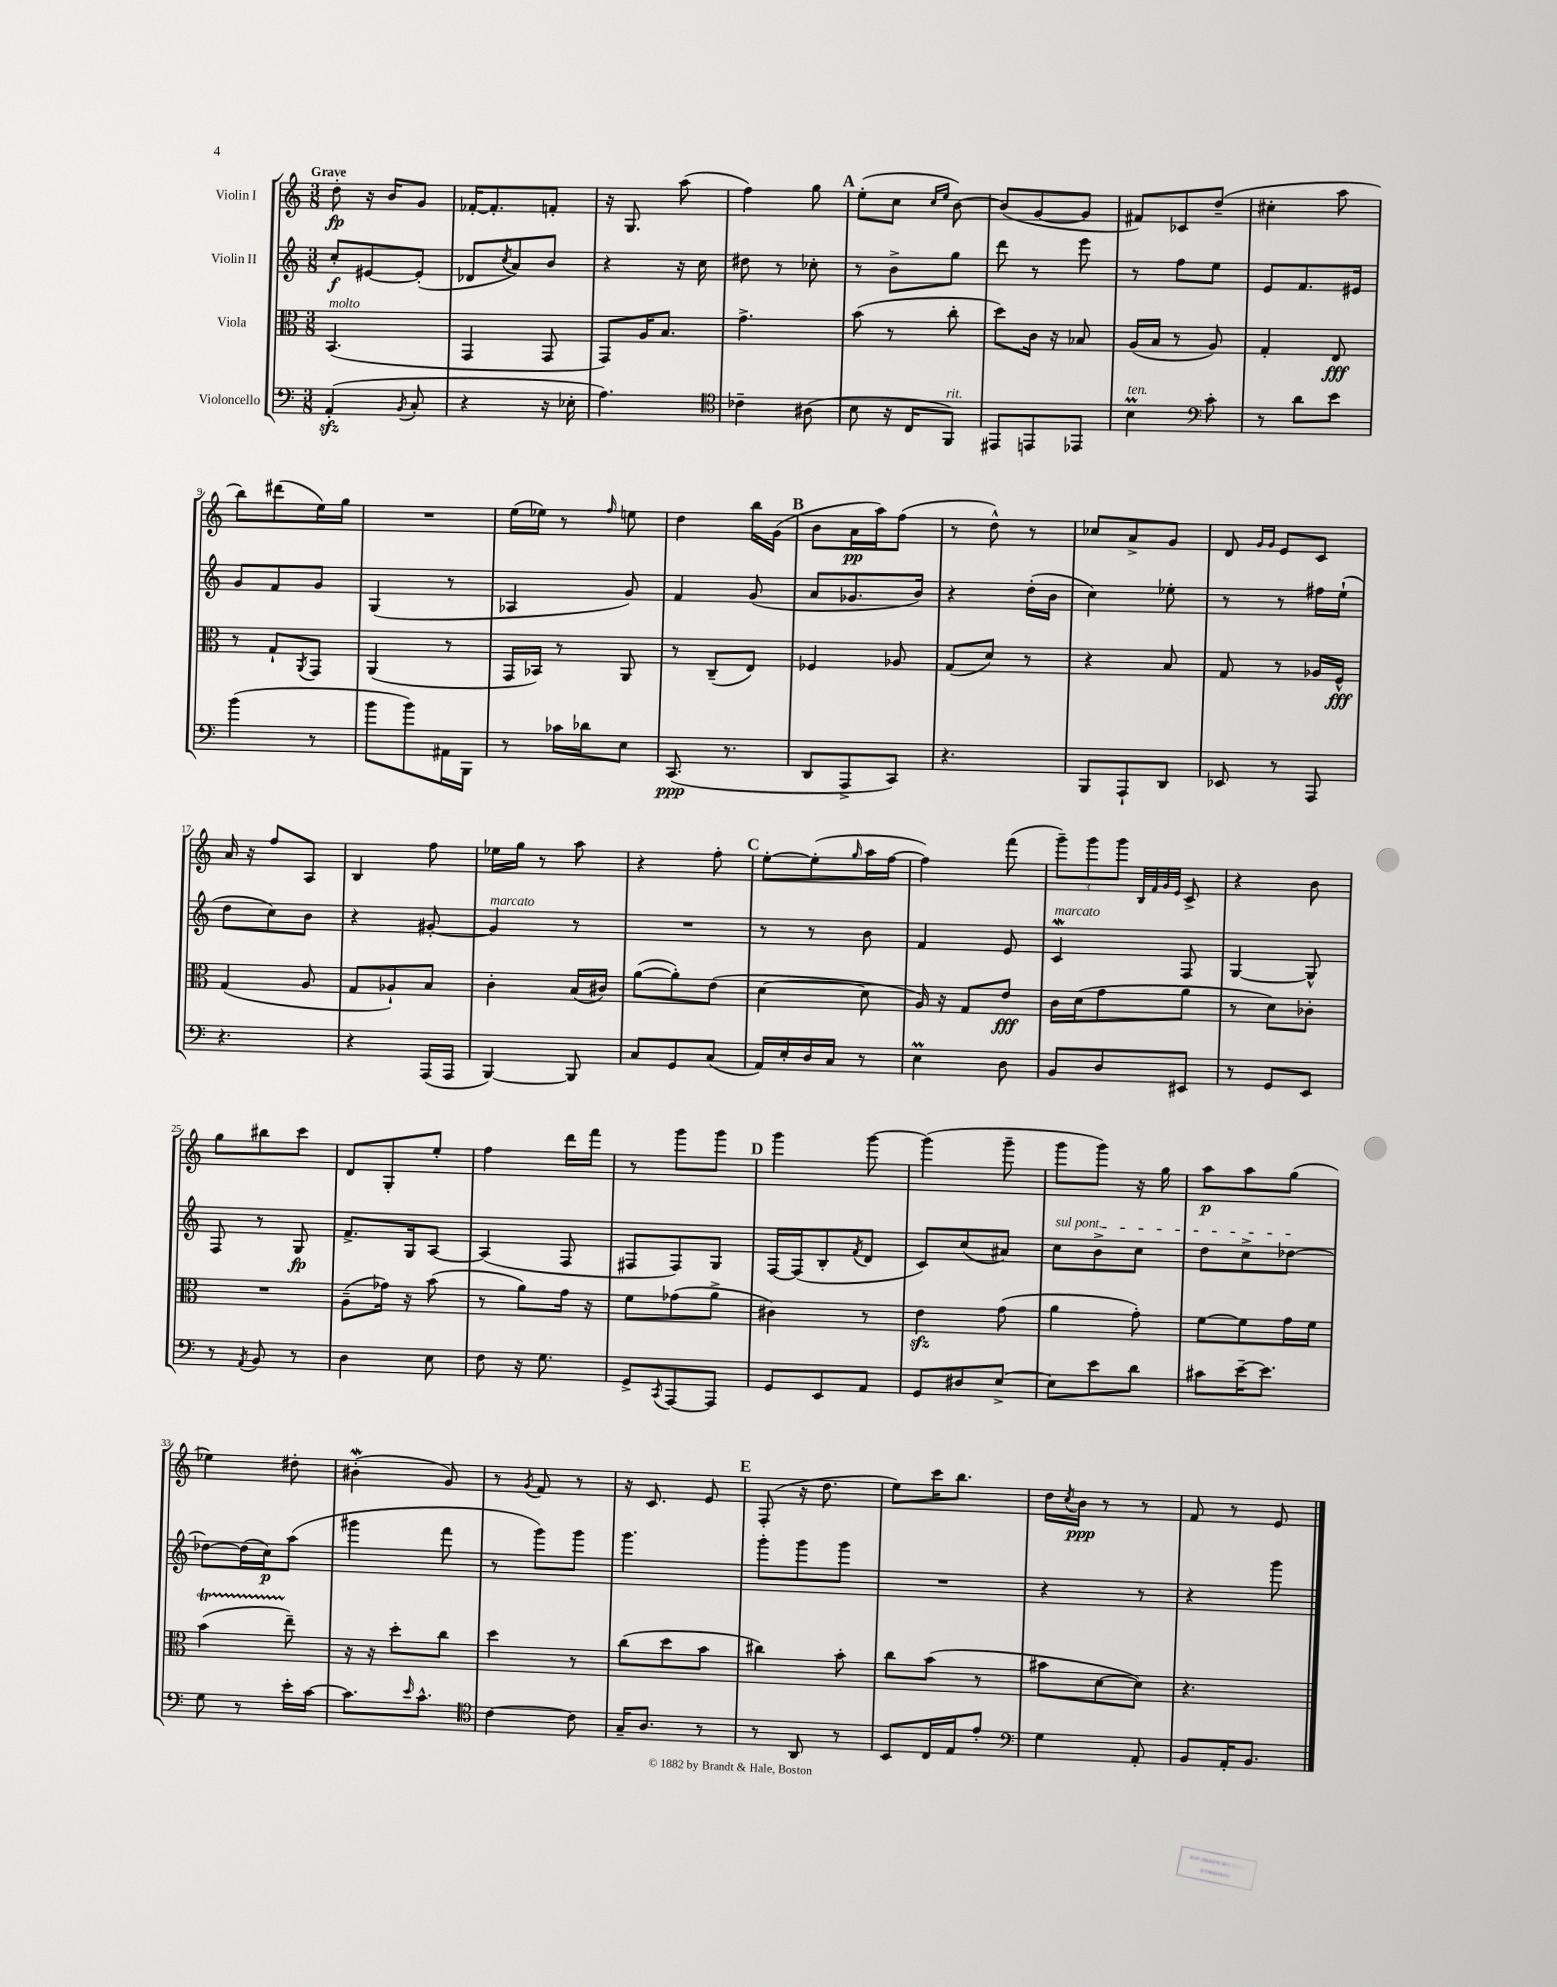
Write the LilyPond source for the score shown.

<<
\new StaffGroup <<
\new Staff = "s0" \with { instrumentName = "Violin I" } {
    \clef treble \key c \major \numericTimeSignature \time 3/8 \tempo "Grave"
    d''8-.\fp r16 b'16 g'8 |
    fes'16~-. fes'8.-. f'8-. |
    r16 g8. a''8( |
    f''4) g''8 |
    \mark \markup { \bold "A" } e''8-.( c''8 \grace { c''16 e''16 } b'8~) |
    b'8( g'8~ g'8 |
    fis'8) ces'8 d''8--( |
    cis''4-. a''8 |
    b''8) dis'''8( e''16) g''16 |
    R4. |
    e''16( ees''16) r8 \grace { f''16 } e''8 |
    d''4 b''16 g'16( |
    \mark \markup { \bold "B" } b'8 a'16\pp a''16) f''8( |
    r8 d''8-^) r8 |
    ces''8 a'8-> g'8 |
    d'8 \grace { g'16 g'16 } e'8 c'8 |
    a'16 r16 f''8 a8 |
    b4 f''8 |
    ees''16 g''16 r8 a''8 |
    r4 f''8-. |
    \mark \markup { \bold "C" } e''8~-. e''8-.( \grace { g''16 } a''16 f''16~ |
    f''4) f'''8( |
    \tuplet 3/2 { g'''8--) g'''8 g'''8 } \grace { b32 f'32 g'32 e'32 } c'8-> |
    r4 b'8 |
    g''8 bis''8 c'''8 |
    d'8 g8-. e''8-. |
    f''4 d'''16 f'''16 |
    r8 g'''8 g'''8 |
    \mark \markup { \bold "D" } g'''4 g'''8~ |
    g'''4( g'''8-- |
    g'''8 g'''8) r16 g''16 |
    a''8\p a''8 g''8( |
    ees''4) dis''8-. |
    bis'4-.\mordent( g'8) |
    r8 \acciaccatura { g'8 } f'8 r8 |
    r16 c'8. e'8 |
    \mark \markup { \bold "E" } f8-.( r16 d''8. |
    e''8) c'''16 b''8. |
    d''16 \acciaccatura { c''8 } b'16\ppp r8 r8 |
    f'8 r8 e'8 \bar "|." |
}
\new Staff = "s1" \with { instrumentName = "Violin II" } {
    \clef treble \key c \major \numericTimeSignature \time 3/8
    c''8-.\f eis'8~ eis'8-.( |
    des'8 \acciaccatura { c''8 } a'8) b'8 |
    r4 r16 c''16 |
    dis''8 r8 ces''8-. |
    \mark \markup { \bold "A" } r8 b'8-> g''8 |
    d'''8 r8 e'''8 |
    r8 f''8 e''8 |
    e'8 f'8. eis'16 |
    g'8 f'8 g'8 |
    g4( r8 |
    aes4 g'8) |
    f'4 g'8( |
    \mark \markup { \bold "B" } a'8 ges'8. b'16) |
    r4 d''16-.( b'16 |
    c''4) ees''8-. |
    r8 r8 fis''16 e''16-!( |
    d''8 c''8) b'8 |
    r4 gis'8~-. |
    gis'4^\markup { \italic "marcato" } r8 |
    R4. |
    \mark \markup { \bold "C" } r8 r8 b'8 |
    f'4 e'8 |
    c'4\mordent^\markup { \italic "marcato" } f8 |
    g4~ g8-^ |
    f8 r8 g8\fp |
    f'8.-> g16 a8~ |
    a4( f8 |
    fis8 fis8) g8 |
    \mark \markup { \bold "D" } f16~ f16( b8-. \acciaccatura { f'8 } d'8 |
    c'8) c''8( ais'8) |
    \once \override TextSpanner.bound-details.left.text = \markup { \italic "sul pont." } c''8\startTextSpan b'8-> c''8 |
    d''8 c''8-> des''8~\stopTextSpan |
    des''8~ des''16( c''16\p) a''8( |
    gis'''4 f'''8 |
    r8 g'''8) g'''8 |
    g'''4. |
    \mark \markup { \bold "E" } g'''8-. g'''8 g'''8 |
    R4. |
    r4 r8 |
    r4 g'''8 \bar "|." |
}
\new Staff = "s2" \with { instrumentName = "Viola" } {
    \clef alto \key c \major \numericTimeSignature \time 3/8
    b,4.^\markup { \italic "molto" }( |
    g,4 g,8 |
    g,8) a16 b8. |
    g'4.-> |
    \mark \markup { \bold "A" } b'8( r8 c''8-. |
    d''8) c'16 r16 bes8 |
    a16( b16 r8 a8) |
    g4-. e8\fff |
    r8 g8-! \acciaccatura { a,8 } g,8 |
    a,4( r8 |
    g,16 bes,16) r8 a,8 |
    r8 c8--( e8) |
    \mark \markup { \bold "B" } fes4 aes8 |
    g8( d'8) r8 |
    r4 b8 |
    g8 r8 aes16 f16-^\fff |
    g4( a8 |
    g8 aes8-!) b8 |
    c'4-. b16( cis'16) |
    a'8~( a'8-.) e'8( |
    \mark \markup { \bold "C" } d'4~ d'8 |
    a16) r16 g8 e'8\fff |
    c'16 d'16( g'8 a'8 |
    r8 d'8) ces'8-. |
    R4. |
    a8--( ges'16) r16 b'8( |
    r8 a'8) g'16 r16 |
    f'8 ges'8( a'8-> |
    \mark \markup { \bold "D" } cis'4) r8 |
    e'4\sfz g'8( |
    a'4 g'8-.) |
    f'8~ f'8 g'16 f'16 |
    b'4\startTrillSpan( e''8--\stopTrillSpan) |
    r16 r16 d''8-. c''8 |
    d''4 r8 |
    c''8( d''8 b'8 |
    \mark \markup { \bold "E" } cis''4) b'8-. |
    c''8 b'8( r8 |
    bis'8 d'8~ d'8) |
    r4. \bar "|." |
}
\new Staff = "s3" \with { instrumentName = "Violoncello" } {
    \clef bass \key c \major \numericTimeSignature \time 3/8
    a,4-.\sfz( \acciaccatura { b,8 } c8-. |
    r4 r16 ees16-. |
    a4.) |
    \clef tenor ces'4-- ais8( |
    \mark \markup { \bold "A" } b8 r16 c16 f,8^\markup { \italic "rit." }) |
    eis,8 e,8 ees,8 |
    b4\prall^\markup { \italic "ten." } \clef bass c'8-. |
    r8 d'8 e'8 |
    b'4( r8 |
    b'8 b'8) ais,16 b,,16 |
    r8 ces'16 des'16 e8 |
    c,8.\ppp( r8. |
    \mark \markup { \bold "B" } d,8 a,,8-> c,8) |
    r4. |
    b,,8 a,,8-! d,8 |
    ees,8 r8 a,,8 |
    r4. |
    r4 a,,16( a,,16 |
    b,,4~) b,,8 |
    c8 g,8 c8( |
    \mark \markup { \bold "C" } a,16) e16-. d16 c16 r8 |
    e4\prall d8 |
    b,8 d8 eis,8 |
    r8 g,8 e,8 |
    r8 \acciaccatura { a,8 } b,8 r8 |
    d4 e8 |
    f8 r16 g8. |
    g,8-> \acciaccatura { c,8 } a,,8~ a,,8 |
    \mark \markup { \bold "D" } g,8 e,8 a,8 |
    g,8 dis8 e8~-> |
    e8 e'8 d'8 |
    cis'8 e'16~-- e'8. |
    g8 r8 e'16-. c'16~ |
    c'8. \grace { e'16 } c'8.-^ |
    \clef tenor c'4~ c'8 |
    g16-- a8. r8 |
    \mark \markup { \bold "E" } r8 a,8 r8 |
    b,8 c16 e16 e'8-. |
    \clef bass g4 a,8-. |
    b,8 a,16-. b,8. \bar "|." |
}
>>
>>
